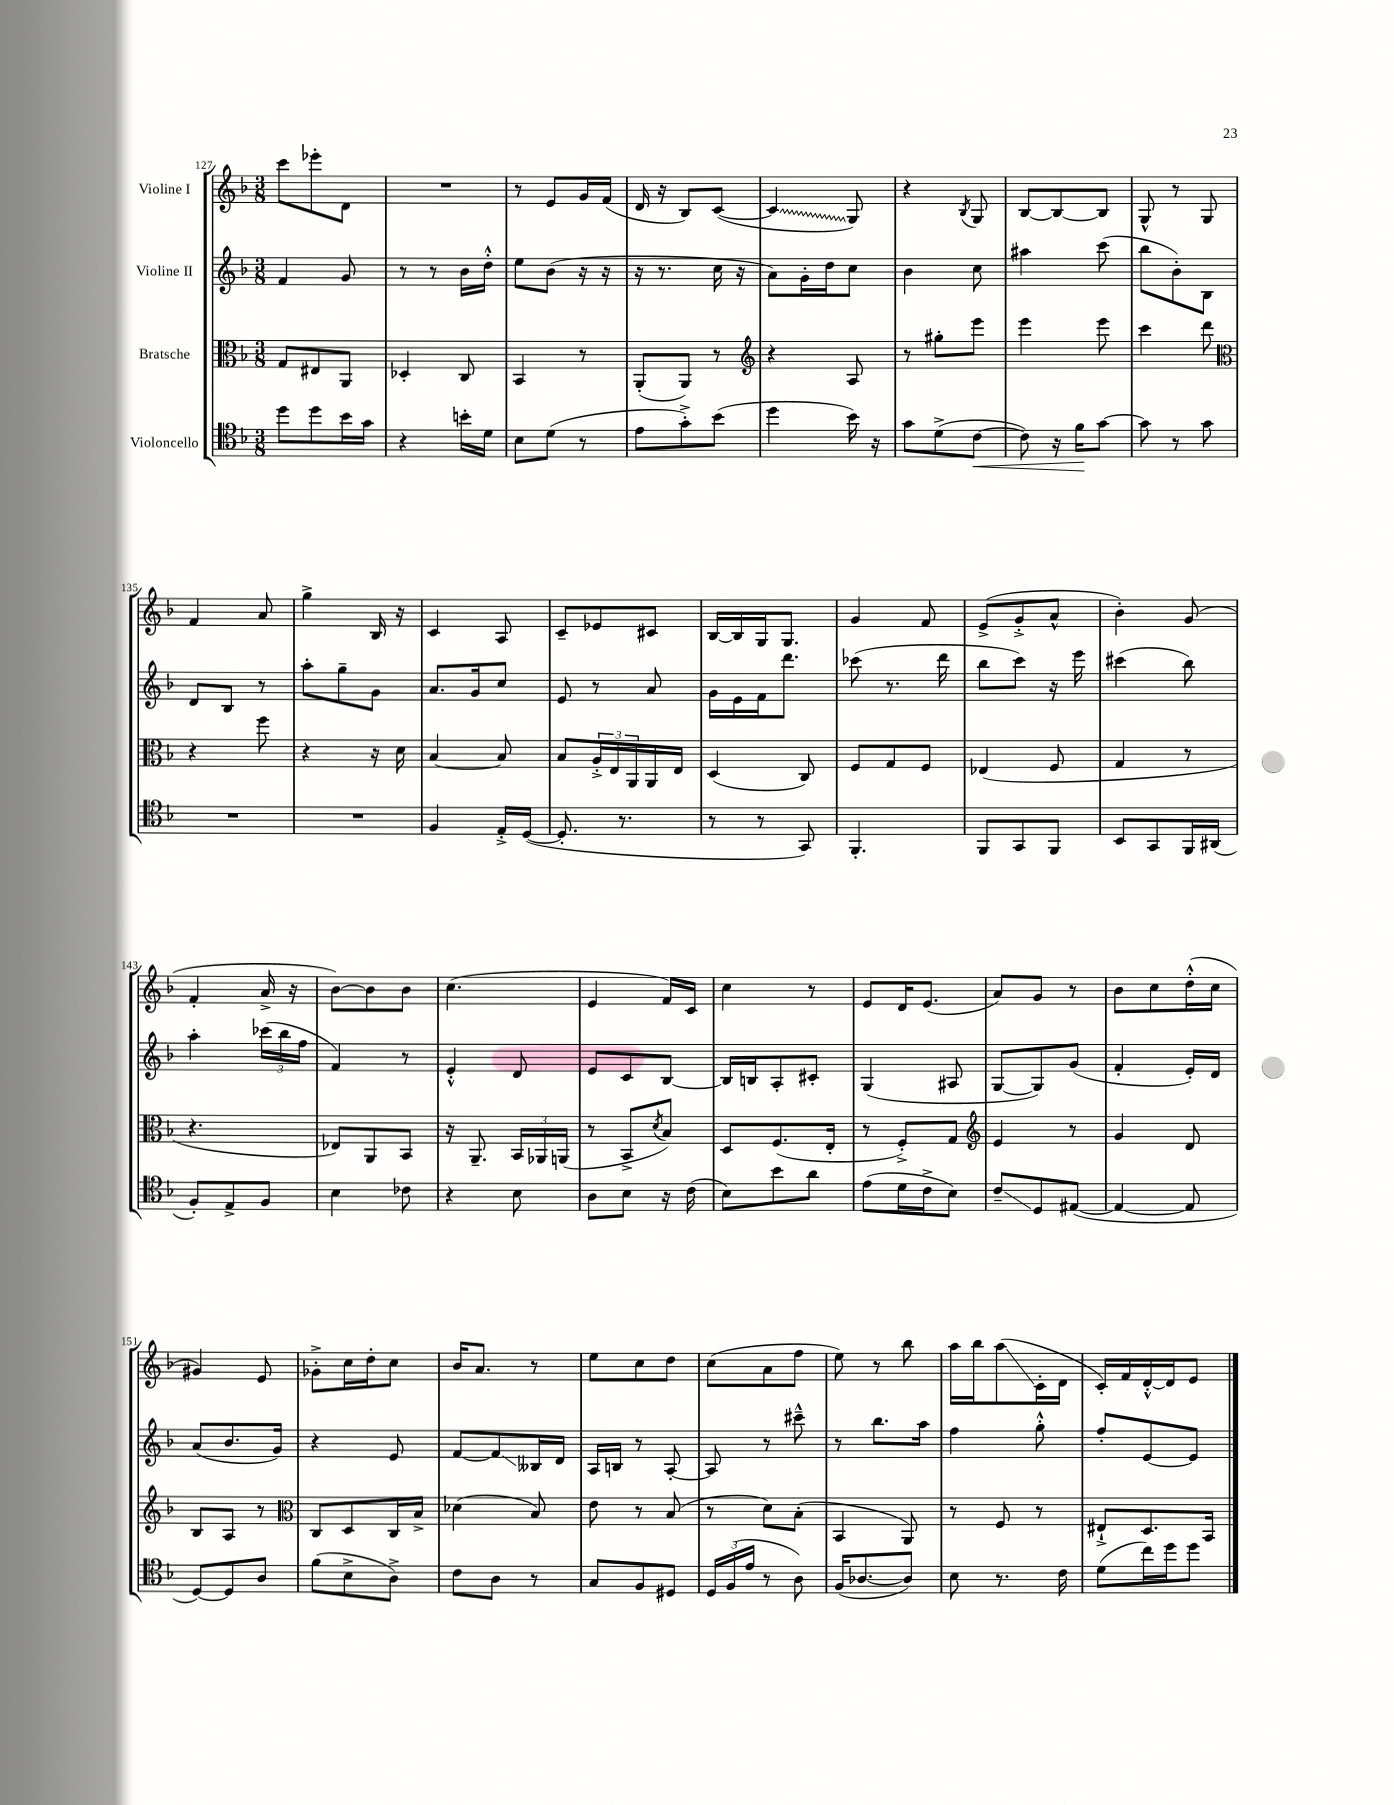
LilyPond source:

<<
\new StaffGroup <<
\new Staff = "s0" \with { instrumentName = "Violine I" } {
    \clef treble \key f \major \numericTimeSignature \time 3/8
    c'''8 ees'''8-. d'8 |
    R4. |
    r8 e'8 g'16 f'16( |
    d'16 r16 bes8) c'8~( |
    \once \override Glissando.style = #'zigzag c'4\glissando g8) |
    r4 \acciaccatura { bes8 } g8 |
    bes8~ bes8~ bes8 |
    g8-^ r8 g8 |
    f'4 a'8 |
    g''4-> bes16 r16 |
    c'4 a8 |
    c'8-- ees'8 cis'8 |
    bes16~ bes16 g16 g8. |
    g'4 f'8 |
    e'8->( g'8-.-> a'8-^ |
    bes'4-.) g'8( |
    f'4-. a'16-> r16 |
    bes'8~) bes'8 bes'8 |
    c''4.( |
    e'4 f'16) c'16 |
    c''4 r8 |
    e'8 d'16 e'8.( |
    a'8) g'8 r8 |
    bes'8 c''8 d''16-.-^( c''16 |
    gis'4) e'8 |
    ges'8-.-> c''16 d''16-. c''8 |
    bes'16 a'8. r8 |
    e''8 c''8 d''8 |
    c''8( a'8 f''8 |
    e''8) r8 bes''8 |
    a''16 bes''16 a''8\glissando( c'16-. d'16 |
    c'16-.) f'16 d'16~-.-^ d'16 e'8 \bar "|." |
}
\new Staff = "s1" \with { instrumentName = "Violine II" } {
    \clef treble \key f \major \numericTimeSignature \time 3/8
    f'4 g'8 |
    r8 r8 bes'16 d''16-.-^ |
    e''8 bes'8( r16 r16 |
    r16 r8. c''16 r16 |
    a'8) g'16-. d''16 c''8 |
    bes'4 c''8 |
    ais''4 c'''8( |
    bes''8 bes'8-.) bes8 |
    d'8 bes8 r8 |
    a''8-. g''8-- g'8 |
    a'8. g'16 c''8 |
    e'8 r8 a'8 |
    g'16 e'16 f'16 d'''8. |
    ces'''8( r8. d'''16 |
    bes''8 c'''8) r16 e'''16 |
    cis'''4( bes''8) |
    a''4-. \tuplet 3/2 { ces'''16( bes''16 f''16 } |
    f'4) r8 |
    e'4-.-^ d'8 |
    e'8 c'8 bes8~ |
    bes16 b16 a8-. cis'8-. |
    g4( ais8 |
    g8~ g8) g'8( |
    f'4-. e'16-.) d'16 |
    a'8( bes'8. g'16) |
    r4 e'8 |
    f'8~ f'8\glissando beses16 d'16 |
    a16 b16 r8 a8~-. |
    a8 r8 cis'''8---^ |
    r8 bes''8. a''16 |
    f''4 g''8-.-^ |
    f''8-. e'8~ e'8 \bar "|." |
}
\new Staff = "s2" \with { instrumentName = "Bratsche" } {
    \clef alto \key f \major \numericTimeSignature \time 3/8
    g8 eis8 a,8 |
    des4-. c8 |
    bes,4 r8 |
    a,8-.( a,8) r8 |
    \clef treble r4 a8 |
    r8 gis''8-. e'''8 |
    e'''4 e'''8 |
    c'''4 d'''8 |
    \clef alto r4 f''8 |
    r4 r16 d'16 |
    bes4~ bes8 |
    bes8 \tuplet 3/2 { a16-.-> e16 a,16 } a,16 e16 |
    d4( c8) |
    f8 g8 f8 |
    ees4( f8 |
    g4 r8 |
    r4. |
    ees8) a,8 bes,8 |
    r16 a,8.-- \tuplet 3/2 { bes,16 aes,16 a,16( } |
    r8 bes,8-> \acciaccatura { d'8 } bes8) |
    d8 f8.( e16-. |
    r8 f8-.->) g8 |
    \clef treble e'4 r8 |
    g'4 d'8 |
    bes8 a8 r8 |
    \clef alto c8 d8 c16 bes16-> |
    des'4( bes8) |
    e'8 r8 bes8( |
    r8 d'8) bes8-.( |
    bes,4 a,8) |
    r8 f8 r8 |
    eis8-!-> d8. bes,16 \bar "|." |
}
\new Staff = "s3" \with { instrumentName = "Violoncello" } {
    \clef tenor \key f \major \numericTimeSignature \time 3/8
    d''8 d''8 bes'16 g'16 |
    r4 b'16-. d'16 |
    bes8 d'8( r8 |
    e'8 g'8-.->) bes'8( |
    d''4 bes'16) r16 |
    g'8 d'8->( c'8~\< |
    c'8) r16 f'16\! g'8~ |
    g'8 r8 g'8 |
    R4. |
    R4. |
    f4 e16-.-> d16~( |
    d8.-. r8. |
    r8 r8 g,8) |
    f,4.-. |
    f,8 g,8 f,8 |
    bes,8 g,8 f,16 ais,16( |
    f8-.) e8-> f8 |
    bes4 ces'8 |
    r4 bes8 |
    a8 bes8 r16 c'16( |
    bes8) bes'8 a'8 |
    e'8( d'16 c'16-> bes8) |
    c'8--\glissando d8 eis8~( |
    eis4~ eis8 |
    d8~) d8 a8 |
    f'8( bes8-> a8->) |
    c'8 a8 r8 |
    g8 f8 dis8 |
    \tuplet 3/2 { d16 f16( e'16 } r8 a8) |
    f16( aes8.~ aes8) |
    bes8 r8. c'16 |
    d'8( c''16) d''16 d''8 \bar "|." |
}
>>
>>
\layout { \context { \Score currentBarNumber = #127 } }
